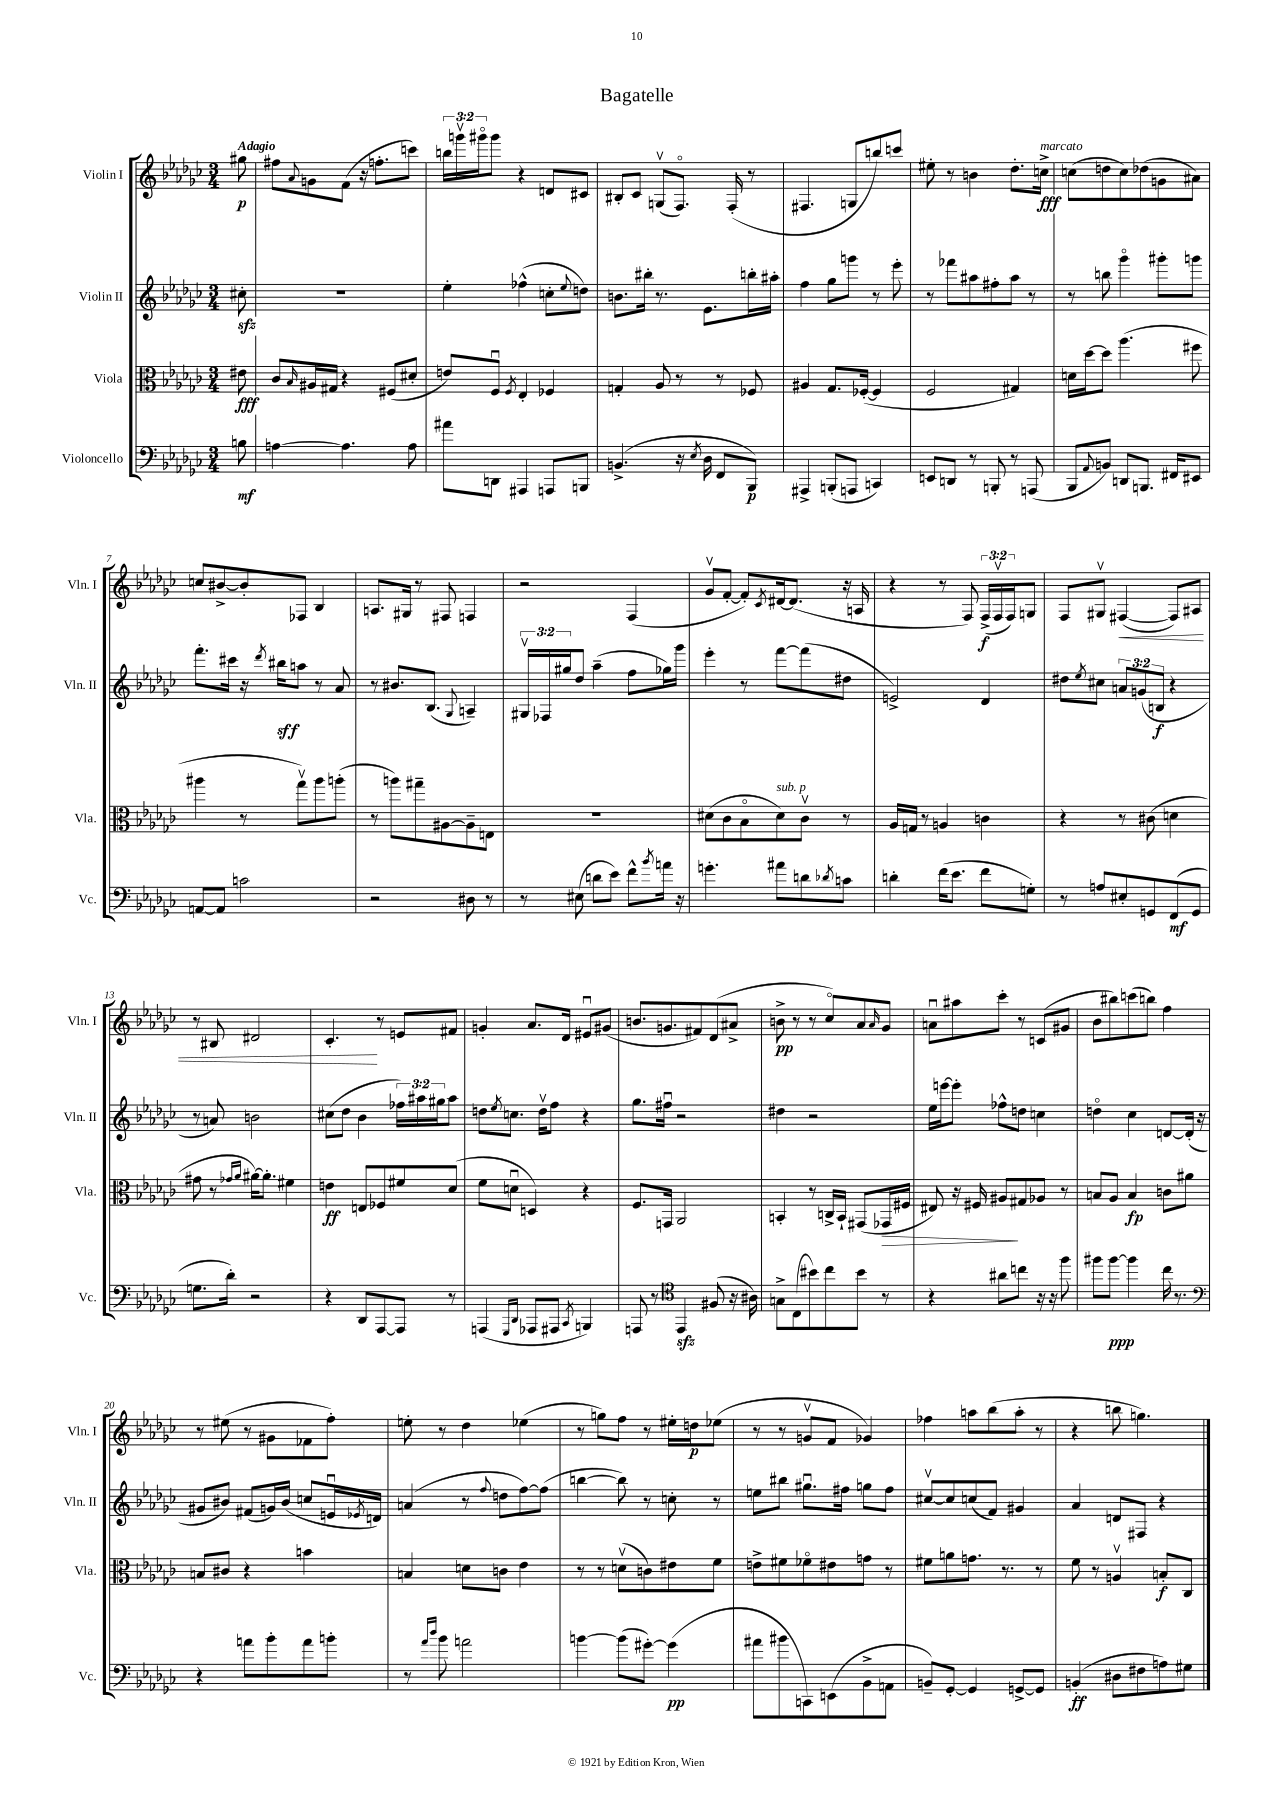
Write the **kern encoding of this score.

**kern	**kern	**kern	**kern
*staff4	*staff3	*staff2	*staff1
*clefF4	*clefC3	*clefG2	*clefG2
*k[b-e-a-d-g-c-]	*k[b-e-a-d-g-c-]	*k[b-e-a-d-g-c-]	*k[b-e-a-d-g-c-]
*M3/4	*M3/4	*M3/4	*M3/4
8B	8e#	8cc#'	8gg#
=	=	=	=
[4A	8c-	2.r	8ff#
.	16qqB-	.	8qqa-
.	16A#	.	8g
.	16G#	.	.
4.A]	4r	.	(8f
.	.	.	16r
.	.	.	8.ff'
.	(8F#	.	.
8A	8d#'	.	8ccc)
=	=	=	=
8a#	8e)	4ee-'	24bb
.	.	.	24gggv
.	.	.	24ggg#o
8DD	8Fu	.	8ggg#
.	8qF	.	.
4AAA#	4E-'	(4ff-^^	4r
8AAA	4F-	8cc'	8d
.	.	8qqee-	.
8BBB	.	8dd)	8c#
=	=	=	=
(4.BB^	4G'	8.b	8B#'
.	.	.	8c-
.	.	16bb#'	.
.	8A-	8.r	(8Gv
16r	8r	.	8.Fo)
8qE-	.	.	.
16D-	.	8.e-	.
8FF	8r	.	.
.	.	.	(16F'
8BBB-)	8F-	16bb'	8r
.	.	16aa#'	.
=	=	=	=
4AAA#^	4A#	4ff	4.F#
(8BBB'	8.G-	8gg-	.
8AAA	.	8ggg	8G
.	([16F-'	.	.
4CC)	4F-]	8r	8bb)
.	.	8eee-'	8ccc
=	=	=	=
8EE	2F	8r	8ee#'
8DD	.	8fff-	8r
8r	.	8aa#	4b
8BBB'	.	8ff#'	.
8r	4G#)	8aa#	8.dd-'
(8AAA	.	8r	.
.	.	.	16cc^
=	=	=	=
8BBB-	16d	8r	(8cc
.	[16dd-	.	.
8qqAA-	.	.	.
8BB)	8dd-]	8bb	8dd
8DD	(4.aa-	4ggg-o	8cc)
8.BBB	.	.	(8dd-
.	.	8ggg#'	8g
16FF#	.	.	.
8EE#	8ff#	8ggg	8a#)
=	=	=	=
[8AA	4aa#	8.fff'	8cc
8AA]	.	.	[8b#^
.	.	16ccc#	.
2c	8r	16r	8b#']
.	.	8qddd-	.
.	.	16bb#	.
.	8gg-v)	8aa	8F-
.	8aa#	8r	4B-
.	(8aa'	8a-	.
=	=	=	=
2r	8r	8r	8.A
.	8aa)	8.b#	.
.	.	.	16G#
.	8gg#~	.	8r
.	.	(8.B-	.
.	[8A#	.	8F#
.	.	8qqG-	.
8D#	8A#~]	4A~)	4F
8r	8E	.	.
=	=	=	=
8r	2.r	24G#v	2r
.	.	24F-	.
.	.	24gg#	.
(8E#	.	8dd-	.
8d	.	(4aa-~	.
8e-)	.	.	.
8f^^	.	8ff	(4F
8qb-	.	.	.
16a	.	16gg-)	.
16r	.	16ggg-	.
=	=	=	=
4.g'	(8d#	4eee-'	8g-v
.	8c-	.	[8f'
.	8B-o	8r	8f'])
.	.	.	8qc-
8a#	8d#)	[8fff	[16d#
.	.	.	(8.d#]
8d	8c-v	(8fff]	.
8qd-	.	.	.
8c	8r	8dd#	16r
.	.	.	16A
=	=	=	=
4d'	16A-	2e^)	4r
.	16G	.	.
.	8r	.	.
(16f	4A	.	8r
8.e-	.	.	.
.	.	.	8F)
8f	4c	4d-	(24F^
.	.	.	24Fv
.	.	.	24F)
8G')	.	.	8G
=	=	=	=
8r	4r	8dd#	8F
.	.	8qee-	.
8A	.	8cc#	8G#v
8E#'	8r	12a	([4F#
.	.	(12g	.
8GG	(8c#	.	.
.	.	12B	.
(8FF	4d	4r	8F#])
8GG	.	.	8A#
=	=	=	=
8.G	8g#	8r	8r
.	8r	8a)	8B#
16d-')	.	.	.
.	16qqg-	.	.
.	16qqa-	.	.
2r	[16a#)	2b	2d#
.	8.a#']	.	.
.	4f#	.	.
=	=	=	=
4r	4e	(8cc#	4.c-'
.	.	8dd-	.
8DD-	8E	4b-	.
[8AAA-	8F-	.	8r
8AAA-]	8f#	24ff-)	8e
.	.	24aa#	.
.	.	24gg#	.
8r	(8d-	8aa#	8f#
=	=	=	=
(4AAA	8f	8dd	4g'
.	.	8qee-	.
.	8du	8.cc	.
16qqGGG-	.	.	.
16qqDD-	.	.	.
8AAA-	4D)	.	8.a-
.	.	16ddv	.
8AAA#	.	8ff	.
.	.	.	16d-
8qCC-	.	.	.
4BBB)	4r	4r	8e#u
.	.	.	(8g#
=	=	=	=
8AAA	8.F	8.gg-	8.b
8r	.	.	.
.	16GG	16ff#u	8.g
*clefC4	*	*	*
4EE-	2AA-	2r	.
.	.	.	8f#)
(8F#	.	.	(8d-
16r	.	.	8a#^
16A#)	.	.	.
=	=	=	=
8G^	4BB'	4dd#	8b^
(8C-	.	.	8r
8b#)	8r	2r	8r
8cc-	16C^	.	8cc-o)
.	16BB`	.	.
8b#	(8GG#	.	8a-
.	.	.	16qqa-
8r	16GG-	.	8g-
.	16F#	.	.
=	=	=	=
4r	8E#)	16ee-	8au
.	.	[16eee	.
.	16r	8eee']	8aa#
.	16F#	.	.
8a#	8A#	8ff-^^	8ccc-'
8cc	8G#	8dd	8r
16r	8A-	4cc	(8c
16r	.	.	.
8ff	8r	.	8g#
=	=	=	=
8ff#	8B	4ddo	8b-
[8ff#	8A-	.	8bb#)
4ff#]	4B	4cc-	(8ccc
.	.	.	8bb)
16cc-	8c	[8d	4ff
8.r	.	.	.
.	8a#	(16d']	.
.	.	16r	.
=	=	=	=
*clefF4	*	*	*
4r	8B	8g#	8r
.	8c#	8b#)	(8ee#
8a	4r	(8f#	8r
8b-'	.	16g)	8g#
.	.	(16b#	.
8a	4b	8cc	8f-
8b'	.	16eu	8ff')
.	.	8qe-	.
.	.	16d)	.
=	=	=	=
8r	4B	(4a	8ee'
16qqa-	.	.	.
16qqdd-	.	.	.
8b-	.	.	8r
2a	8d	8r	4dd-
.	.	8qqff	.
.	8c	8dd	.
.	4e-	[8ff)	(4ee-
.	.	(8ff]	.
=	=	=	=
[4b	8r	[4bb	8r
.	8r	.	8gg)
(8b]	(8dv	8bb])	8ff
[8g#')	8c)	8r	8r
(4g#]	8e#	8cc'	16ee#'
.	.	.	16dd
.	8f	8r	(8ee-
=	=	=	=
8a#	8e^	8ee	8r
8b#	8f#	8bb#	8r
8CC)	8f-o	8.gg#u	8gv
(8EE	8e#	.	8f
.	.	16ff#	.
8BB-^	8g	8gg	4g-)
8AA	8r	8ff#	.
=	=	=	=
8BB~)	8f#	[8cc#v	4ff-
[8GG-'	8a	8cc#]	.
4GG-]	8.g	(8cc	8aa
.	.	8f)	(8bb-
.	8.r	.	.
[8GG^	.	4g#	8aa'
8GG]	8r	.	8r
=	=	=	=
(4BB'	8f	4a-	4r
.	8r	.	.
8D#	4Av	8d	8bb
8F#	.	8F#	4.gg)
8A)	8B'	4r	.
8G#	8C-	.	.
==	==	==	==
*-	*-	*-	*-
